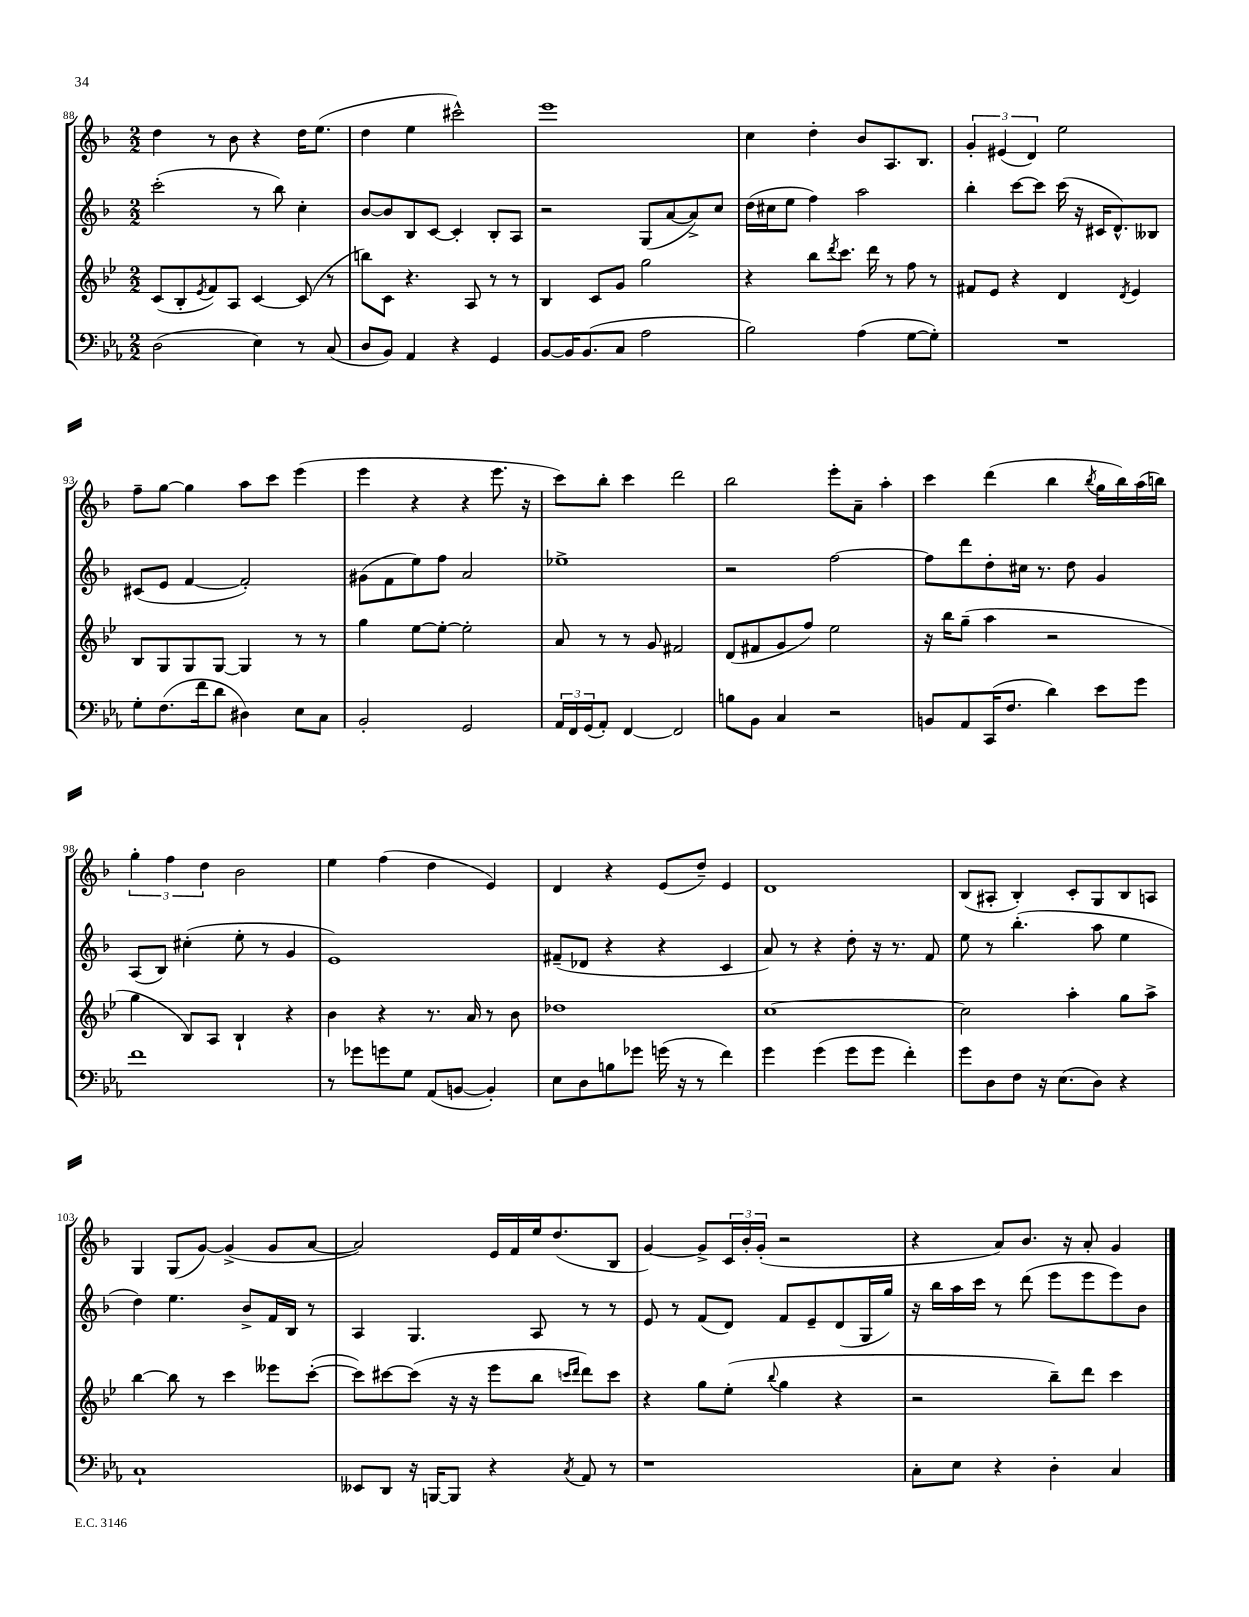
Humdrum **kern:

**kern	**kern	**kern	**kern
*part4	*part3	*part2	*part1
*staff4	*staff3	*staff2	*staff1
*clefF4	*clefG2	*clefG2	*clefG2
*k[b-e-a-]	*k[b-e-]	*k[b-]	*k[b-]
*M2/2	*M2/2	*M2/2	*M2/2
=88	=88	=88	=88
(2D\	(8c/L	(2ccc'\	4dd\
.	8B-'/	.	.
.	8qe-/	.	.
.	8f/)	.	8r
.	8A/J	.	8b-\
4E-\)	[4c/	8r	4r
.	.	8bb-\)	.
8r	(8c/]	4cc'\	16dd\KL
.	.	.	(8.ee\J
(8C/	8r	.	.
=89	=89	=89	=89
8D/L	8bbn\L)	[8b-/L	4dd\
8BB-/J)	8c\J	8b-/]	.
4AA-/	4.r	8B-/	4ee\
.	.	[8c/J	.
4r	.	4c'/]	2ccc#X^^\)
.	8A/	.	.
4GG/	8r	8B-'/L	.
.	8r	8A/J	.
=90	=90	=90	=90
[8BB-/L	4B-/	2r	1eee
16BB-/K]	.	.	.
(8.BB-/	.	.	.
.	8c/L	.	.
8C/J	8g/J	.	.
2A-\	2gg\	(8G/L	.
.	.	[8a/	.
.	.	8a^/])	.
.	.	8cc/J	.
=91	=91	=91	=91
2B-\)	4r	(16dd\LL	4cc\
.	.	16cc#X\J	.
.	.	8ee\J	.
.	8bb-\L	4ff\)	4dd'\
.	8qddd/	.	.
.	8.ccc\J	.	.
(4A-\	.	2aa\	8b-/L
.	16ddd\	.	.
.	8r	.	8.A/
[8G\L	8ff\	.	.
.	.	.	8.B-/J
8G'\J])	8r	.	.
=92	=92	=92	=92
1r	8f#X/L	4bb-'\	6g'/
.	8e-/J	.	.
.	.	.	(6e#X/
.	4r	[8ccc\L	.
.	.	.	6d/)
.	.	8ccc\J]	.
.	4d/	(16ccc\	2ee\
.	.	16r	.
.	.	16c#X/KL	.
.	.	8.d^^/)	.
.	8qd/	.	.
.	4e-/	.	.
.	.	8B--X/J	.
!!LO:LB:g=z
=93	=93	=93	=93
8G'\L	8B-/L	(8c#X/L	8ff~\L
(8.F\	8G/	8e/J	[8gg\J
.	8G/	[4f/	4gg\]
16f\k	.	.	.
8d\J	[8G/J	.	.
4D#X\)	4G/]	2f'/])	8aa\L
.	.	.	8ccc\J
8E-\L	8r	.	(4eee\
8C\J	8r	.	.
=94	=94	=94	=94
2BB-'/	4gg\	(8g#X\L	4eee\
.	.	8f\	.
.	[8ee-\L	8ee\)	4r
.	8ee-'\J_	8ff\J	.
2GG/	2ee-'\]	2a/	4r
.	.	.	8.eee\
.	.	.	16r
=95	=95	=95	=95
24AA-/LL	8a/	1ee-X^	8ccc\L)
24FF/	.	.	.
(24GG/J	.	.	.
8AA-'/J)	8r	.	8bb-'\J
[4FF/	8r	.	4ccc\
.	8g/	.	.
2FF/]	2f#X/	.	2ddd\
=96	=96	=96	=96
8Bn\L	(8d/L	2r	2bb-\
8BB-\J	8f#X/	.	.
4C/	8g/	.	.
.	8ff/J)	.	.
2r	2ee-\	[2ff\	8eee'\L
.	.	.	8a~\J
.	.	.	4aa'\
=97	=97	=97	=97
8BBn/L	16r	8ff\L]	4ccc\
.	16bb-\KL	.	.
8AA-/	(8gg~\J	8ddd\	.
(16CC/K	4aa\	8dd'\	(4ddd\
8.F/J	.	.	.
.	.	16cc#X\Jk	.
.	.	8.r	.
4d\)	2r	.	4bb-\
.	.	8dd\	.
.	.	.	8qbb-/
8e-\L	.	4g/	16gg\LL
.	.	.	16bb-\)
8g\J	.	.	(16aa\
.	.	.	16bbn\JJ)
!!LO:LB:g=z
=98	=98	=98	=98
1f	4gg\	(8A/L	6gg'\
.	.	8B-/J)	.
.	.	.	6ff\
.	8B-/L)	(4cc#X'\	.
.	.	.	6dd\
.	8A/J	.	.
.	4B-`/	8ee'\	2b-\
.	.	8r	.
.	4r	4g/	.
=99	=99	=99	=99
8r	4b-\	1e)	4ee\
8g-X\L	.	.	.
8gn\	4r	.	(4ff\
8G\J	.	.	.
(8AA-/L	8.r	.	4dd\
[8BBn/J	.	.	.
.	16a/	.	.
4BB'/])	8r	.	4e/)
.	8b-\	.	.
=100	=100	=100	=100
8E-\L	1dd-X	(8f#X~/L	4d/
8D\	.	8d-X/J	.
8Bn\	.	4r	4r
8g-X\J	.	.	.
(16gn\	.	4r	(8e/L
16r	.	.	.
8r	.	.	8dd~/J)
4f\)	.	4c/	4e/
=101	=101	=101	=101
4g\	[1cc	8a/)	1d
.	.	8r	.
(4g\	.	4r	.
8g\L	.	8dd'\	.
8g\J	.	16r	.
.	.	8.r	.
4f'\)	.	.	.
.	.	8f/	.
=102	=102	=102	=102
8g\L	2cc\]	8ee\	(8B-/L
8D\	.	8r	8A#X'/J
8F\J	.	(4.bb-'\	4B-'/)
16r	.	.	.
(8.E-\L	.	.	.
.	4aa'\	.	8c'/L
8D\J)	.	8aa\	8G/
4r	8gg\L	4ee\	8B-/
.	8aa^\J	.	8An/J
!!LO:LB:g=z
=103	=103	=103	=103
1C`	[4bb-\	4dd\)	4G/
.	8bb-\]	4.ee\	(8G/L
.	8r	.	[8g/J)
.	4ccc\	.	(4g^/]
.	.	8b-^/L	.
.	8eee--X\L	16f/L	8g/L
.	.	16B-/JJ	.
.	([8ccc'\J	8r	[8a/J
=104	=104	=104	=104
8EE--X/L	8ccc\L])	4A/	2a/])
8DD/J	[8ccc#X\	.	.
16r	(8ccc#\J]	4.G/	.
[16BBBn/KL	.	.	.
8BBB/J]	16r	.	.
.	16r	.	.
4r	8eee-\L	.	16e/LL
.	.	.	16f/
.	8bb-\J	8A/	16ee/J
.	.	.	(8.dd/
.	16qqcccn/LL	.	.
8qC/	16qqddd/JJ	.	.
8AA-/	8ddd\L)	8r	.
8r	8ccc\J	8r	8B-/J
=105	=105	=105	=105
1r	4r	8e/	[4g/)
.	.	8r	.
.	8gg\L	(8f/L	8g^/L]
.	(8ee-'\J	8d/J)	24c/L
.	.	.	24b-'/
.	.	.	(24g'/JJ
.	8qqbb-/	.	.
.	4gg\	8f/L	2r
.	.	8e~/	.
.	4r	(8d/	.
.	.	16G/L	.
.	.	16gg/JJ)	.
=106	=106	=106	=106
8C'\L	2r	16r	4r
.	.	16bb-\LL	.
8E-\J	.	16aa\	.
.	.	16ccc\JJ	.
4r	.	8r	8a/L)
.	.	(8ddd\	8.b-/J
4D'\	8bb-~\L)	8eee\L	.
.	.	.	16r
.	8ddd\J	8eee\	8a'/
4C/	4ccc\	8eee\)	4g/
.	.	8b-\J	.
==	==	==	==
*-	*-	*-	*-
